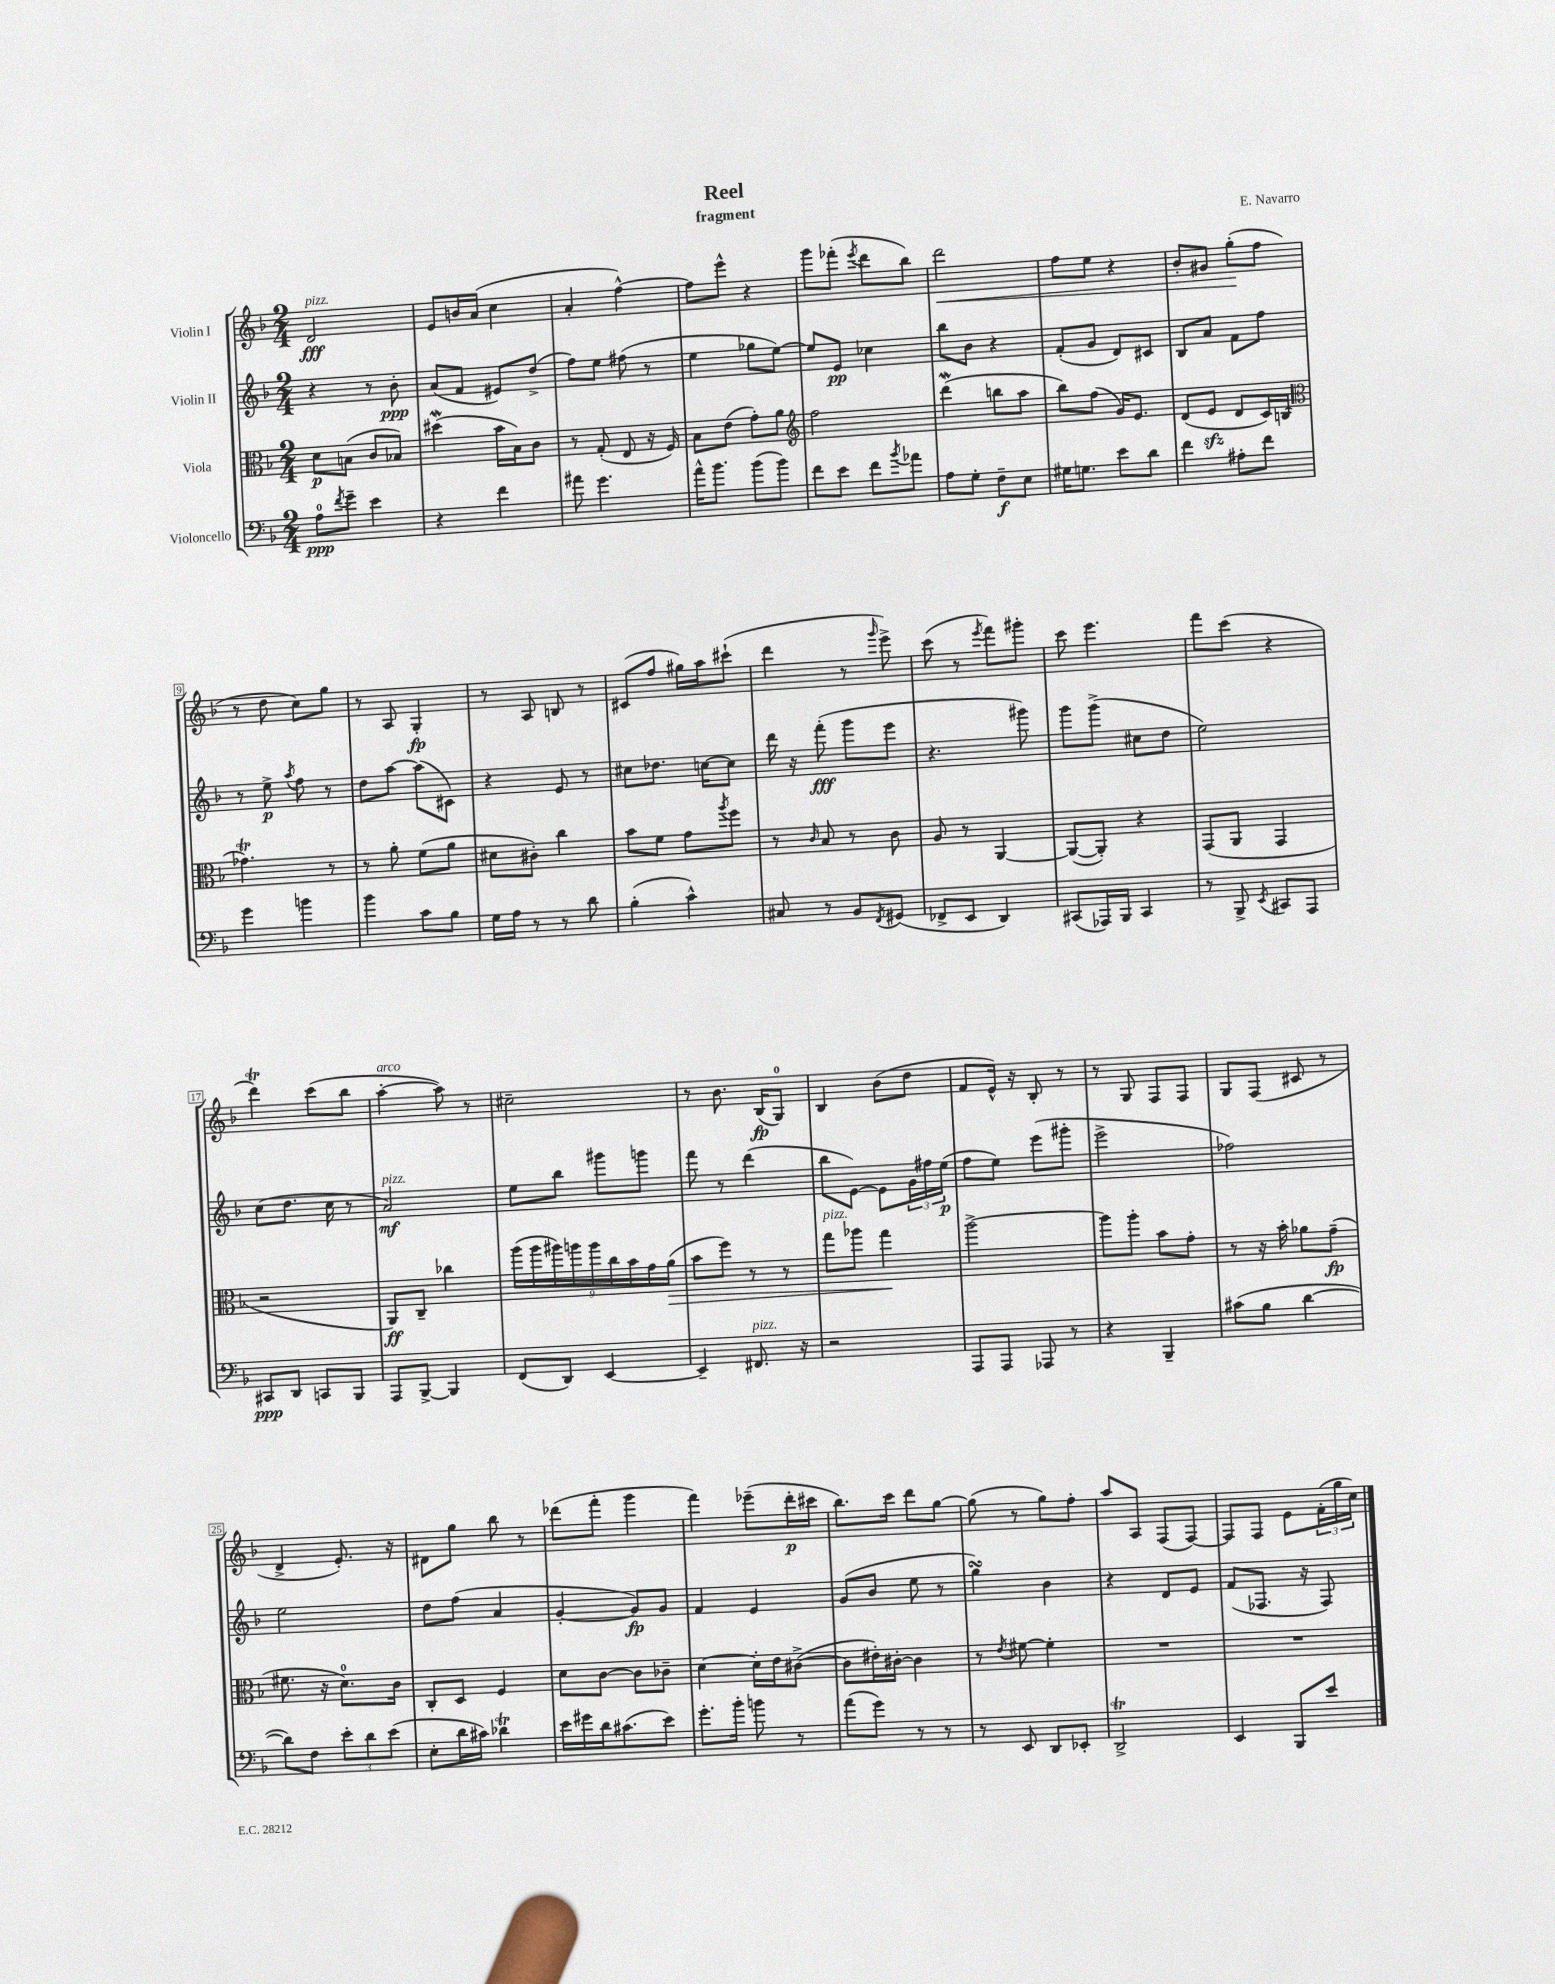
\header { title = "Reel" composer = "E. Navarro" subtitle = "fragment" }
<<
\new StaffGroup <<
\new Staff = "s0" \with { instrumentName = "Violin I" } {
    \clef treble \key f \major \numericTimeSignature \time 2/4
    d'2\fff^\markup { \italic "pizz." } |
    e'8 b'16 a'16( c''4 |
    a'4-. f''4~-^) |
    f''8 e'''8-^ r4 |
    g'''8 fes'''8-.( \acciaccatura { e'''8 } d'''8 bes''8) |
    d'''2\< |
    f''8 e''8 r4 |
    bes'8-. gis'8 g''8-.\!( f''8 |
    r8 d''8 c''8) g''8 |
    r8 a8 g4-.\fp |
    r8 a8 b8 r8 |
    cis'8( f''8 gis''16) a''16 cis'''8-!( |
    d'''4 r8 \grace { g'''16 } e'''8->) |
    c'''8( r8 \acciaccatura { e'''8 } f'''8) gis'''8-. |
    c'''8 e'''4. |
    f'''8 c'''8( r4 |
    d'''4\trill) c'''8( bes''8 |
    a''4~-.^\markup { \italic "arco" } a''8) r8 |
    cis''2-- |
    r8 bes'8. bes16\fp( g8-0) |
    bes4 bes'8( d''8 |
    f'8 e'16-^) r16 bes8-. r8 |
    r8 g8 f8 f8 |
    g8 f8( cis'8 r8 |
    d'4-> e'8.-.) r16 |
    dis'8 g''8 bes''8 r8 |
    des'''8( f'''8-. g'''4 |
    f'''4) ees'''8--( d'''16-.\p cis'''16 |
    bes''8.) c'''16 d'''8 g''8~ |
    g''8( r8 g''8) f''8-. |
    a''8 a8 f8( f8~) |
    f8 f8 e'8 \tuplet 3/2 { f'16-.( g''16 c''16) } \bar "|." |
}
\new Staff = "s1" \with { instrumentName = "Violin II" } {
    \clef treble \key f \major \numericTimeSignature \time 2/4
    r4 r8 bes'8-.\ppp |
    a'8( f'8 eis'8) d''8->( |
    f''8) e''8 fis''8( r8 |
    e''4 ges''8 e''8~) |
    e''8 e'8\pp ces''4 |
    bes''8 bes'8 r4 |
    f'8-.( g'8 d'8) cis'8 |
    bes8 a'8 f'8 f''8 |
    r8 e''8->\p \acciaccatura { a''8 } f''8 r8 |
    d''8 a''8~ a''8( cis'8) |
    r4 e'8 r8 |
    cis''8 des''8. c''16~ c''8 |
    d'''16 r16 f'''8-.\fff( g'''8 e'''8 |
    r4. gis'''8) |
    g'''8 g'''8->( cis''8 d''8 |
    e''2) |
    c''8( d''8. c''16 r8 |
    a'2\mf^\markup { \italic "pizz." }) |
    e''8 bes''8 gis'''8 g'''8 |
    f'''8 r8 d'''4( |
    bes''8 e'8~) e'8 \tuplet 3/2 { g'16 fis''16 e''16\p( } |
    f''8 e''8) e'''8( gis'''8-. |
    e'''2-> |
    fes''2) |
    e''2 |
    d''8 f''8( a'4 |
    g'4~-. g'8\fp) g'8 |
    f'4 e'4 |
    g'8( bes'8 e''8 r8 |
    g''4\turn) bes'4 |
    r4 d'8 e'8 |
    f'8( fes8. r16 fes8) \bar "|." |
}
\new Staff = "s2" \with { instrumentName = "Viola" } {
    \clef alto \key f \major \numericTimeSignature \time 2/4
    d'8\p b8( c'8 bes8) |
    dis''4\mordent( bes'16 bes16) c'8 |
    r8 g8-.( e8 r16 f16) |
    bes8 e'8( g'8-.) a'8 |
    \clef treble f''2 |
    d'''4\mordent( b''8 a''8 |
    bes''8) f''8( g'16) e'8. |
    d'8( e'8\sfz d'8 c'16) b16( |
    \clef alto ges'4.\trill) r8 |
    r8 a'8-. f'8( a'8 |
    dis'8 cis'8-.) c''4 |
    bes'8 f'8 g'8 \acciaccatura { a''8 } f''8 |
    r8 \grace { c'16 } bes8 r8 c'8 |
    a8 r8 a,4~ |
    a,8~( a,8-.) r4 |
    g,8( a,8 g,4 |
    r2 |
    a,8\ff) c8-- ces''4 |
    \tuplet 9/8 { a''16( a''16 ais''16) a''16 a''16 c''16 bes'16 g'16 a'16\>( } |
    bes'8 f''8) r8 r8 |
    g''8^\markup { \italic "pizz." } aes''8 g''4\! |
    a''2~-> |
    a''8 a''8-. bes'8 g'8-. |
    r8 r16 bes'16-. aes'8 g'8--\fp( |
    fis'8. r16 d'8.-0) c'16 |
    c8-. d8 f4 |
    d'8 c'8~ c'8 ces'8-- |
    d'4~ d'16-. e'16 cis'8~->( |
    cis'8 eis'16-.) cis'16~-. cis'4 |
    r8 \acciaccatura { e'8 } fis'8~ fis'4-. |
    R2 |
    R2 \bar "|." |
}
\new Staff = "s3" \with { instrumentName = "Violoncello" } {
    \clef bass \key f \major \numericTimeSignature \time 2/4
    a8-0\ppp \acciaccatura { f'8 } g'8-- e'4 |
    r4 f'4 |
    ais'8 g'4. |
    a'16-^ bes'8. bes'8( bes'8) |
    f'8 e'8 f'8 \acciaccatura { bes'8 } aes'8 |
    a8 g8-. f8--\f e8 |
    gis16 g8. e'8 d'8 |
    f'4 ais8-. f'8 |
    g'4 b'4 |
    bes'4 c'8 bes8 |
    g16 a16 r8 r8 d'8 |
    bes4-.( c'4-^) |
    cis8 r8 bes,8 \acciaccatura { f,8 } gis,8( |
    fes,8-> e,8 d,4) |
    cis,8( aes,,16) bes,,16 cis,4 |
    r8 bes,,8-> \acciaccatura { e,8 } cis,8 a,,8 |
    cis,8\ppp d,8 c,8 bes,,8 |
    a,,8 bes,,8~-> bes,,4 |
    f,8( d,8) e,4~ |
    e,4-- fis,8.^\markup { \italic "pizz." } r16 |
    r2 |
    a,,8 a,,8 aes,,8 r8 |
    r4 bes,,4-- |
    cis'8( bes8 d'4~ |
    d'8) f8 \tuplet 3/2 { e'8-. d'8 e'8( } |
    e8-. d'16 cis'16) des'4\trill |
    e'16 gis'16 d'16 cis'8.( e'8) |
    g'8.-. bes'16-. b'8 r8 |
    a'8( g'8) r8 r8 |
    r8 e,8 d,8 ees,8-. |
    d,2->\trill |
    e,4 bes,,8 e'8 \bar "|." |
}
>>
>>
\layout { \context { \Score \override BarNumber.stencil = #(make-stencil-boxer 0.1 0.3 ly:text-interface::print) } }
